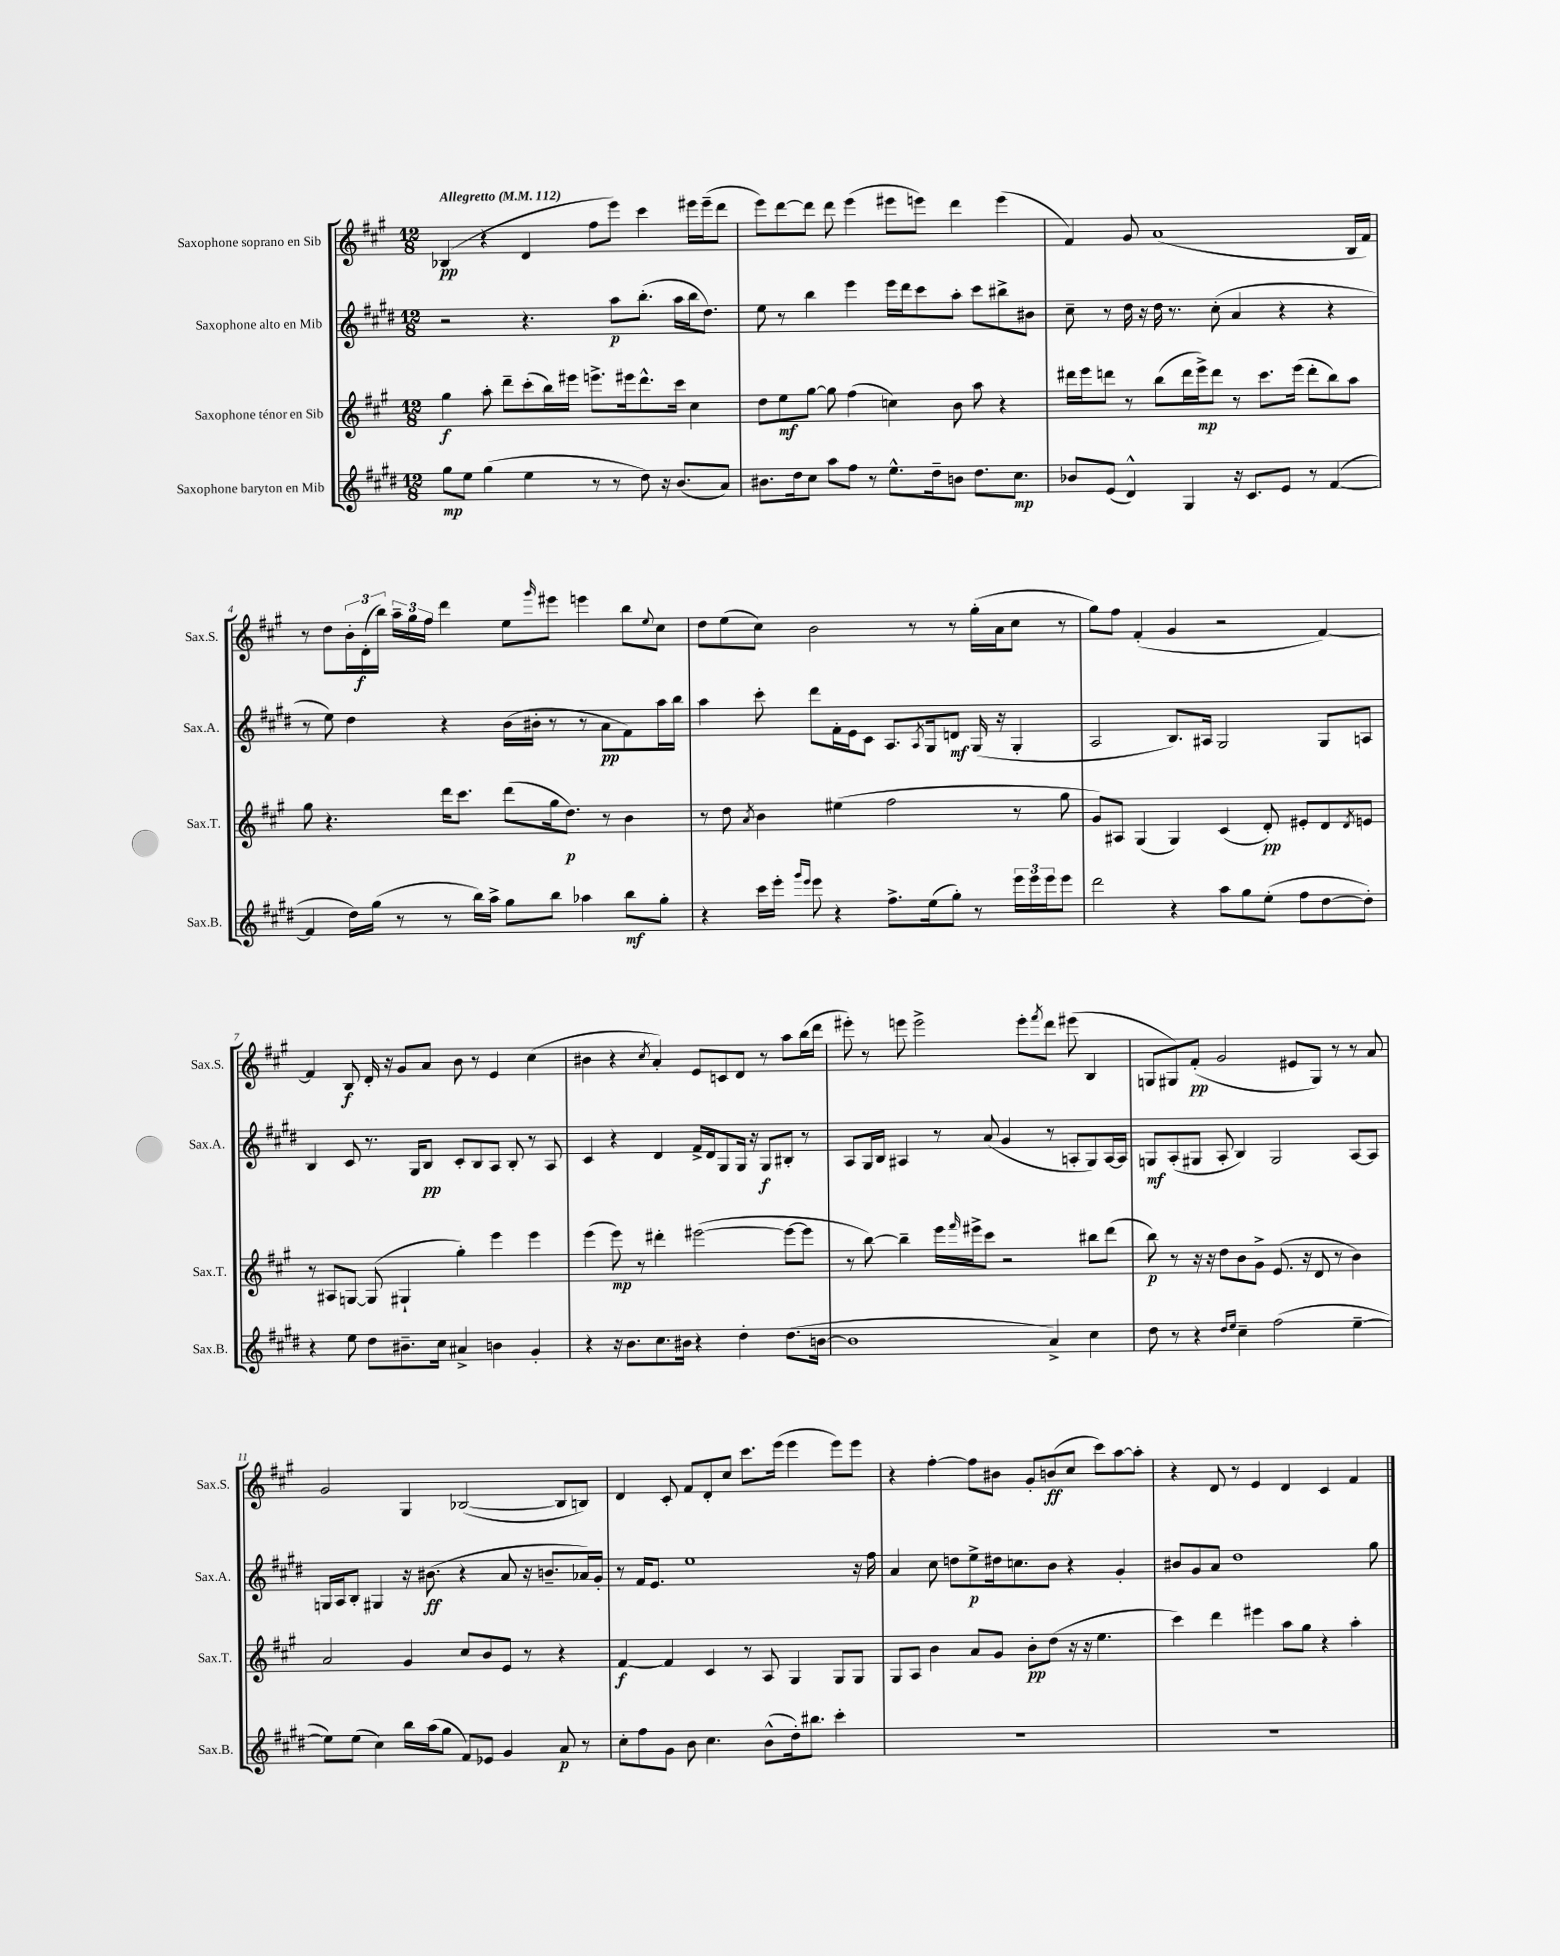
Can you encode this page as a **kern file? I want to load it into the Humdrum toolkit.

**kern	**kern	**kern	**kern
*staff4	*staff3	*staff2	*staff1
*clefG2	*clefG2	*clefG2	*clefG2
*k[f#c#g#d#]	*k[f#c#g#]	*k[f#c#g#d#]	*k[f#c#g#]
*M12/8	*M12/8	*M12/8	*M12/8
*MM112	*MM112	*MM112	*MM112
8gg#\L	4gg#\	2r	(4B-/
8ee\J	.	.	.
(4gg#\	8aa'\	.	4r
.	8ddd~\L	.	.
4ee\	(8ccc#'\	4.r	4d/
.	16bb\L)	.	.
.	16eee#\JJ	.	.
8r	8.eee^\L	.	8ff#\L
8r	.	8aa\L	8eee\J)
.	16eee#\k	.	.
8dd#\)	8.ddd^^\	(8.bb'\J	4ccc#\
16r	.	.	.
(8.b/L	16ccc#\Jk	16aa\LL	.
.	4cc#\	16bb\J	16eee#\LL
.	.	8.dd#\J)	(16eee#~\J
8a/J)	.	.	8ddd\J
=	=	=	=
8.b#\L	8dd\L	8ee\	8eee\L)
.	8ee\	8r	[8ddd\
16dd#\k	.	.	.
8cc#\J	[8gg#\J	4bb\	8ddd\]J
8aa\L	8gg#\]	.	8ddd\
8ff#\J	(4ff#\	4eee\	(4eee\
8r	.	.	.
8.ee^^\L	4cc\)	16eee\LL	8eee#\L
.	.	16ddd#\J	.
.	.	8ccc#\	8eee\J)
16dd#~\k	.	.	.
8b\J	8b\	8aa'\J	4ddd\
8.dd#\L	8aa\	8ccc#\L	.
.	4r	8bb#^\	(4eee\
8.cc#\J	.	.	.
.	.	8b#\J	.
=	=	=	=
8b-/L	16ddd#\LL	8cc#~\	4f#/)
.	16eee\J	.	.
(8e/J	8ddd\J	8r	.
4d#^^/)	8r	16dd#\	8g#/
.	.	16r	.
.	(8bb\L	16dd#\	(1a
.	.	8.r	.
4G#/	16ddd\L	.	.
.	16eee^\J)	.	.
.	8ddd\J	(8cc#'\	.
16r	8r	4a/	.
8.c#/L	.	.	.
.	8.ccc#\L	.	.
8e/J	.	4r	.
.	(16eee\Jk	.	.
8r	8ddd'\L	.	.
([4f#/	8bb\)	4r	.
.	8aa\J	.	16B/LL
.	.	.	16f#/JJ)
=	=	=	=
4f#/]	8gg#\	8r	8r
.	4.r	8ee\)	8dd\L
16dd#\LL)	.	4dd#\	24b'\L
.	.	.	(24d'\
(16gg#\JJ	.	.	.
.	.	.	24bb\JJ)
8r	.	.	24aa~\LL
.	.	.	24gg#\
.	.	.	24ff#\JJ
8r	16ddd\LK	4r	4ddd\
.	8.ccc#\J	.	.
16bb\LL)	.	.	.
16aa^\JJ	.	.	.
8gg#\L	(8ddd\L	(16b\LL	8ee\L
.	.	16b#'\JJ	.
.	.	.	16qqggg#/
8bb\J	16gg#\k	8r	8eee#\J
.	8.dd\J)	.	.
4aa-\	.	8r	4eee\
.	8r	8a\L	.
8bb\L	4b\	8f#\)	8bb\L
.	.	.	8qqee/
8gg#'\J	.	16aa\L	8cc#\J
.	.	16bb\JJ	.
=	=	=	=
4r	8r	4aa\	8dd\L
.	8dd\	.	(8ee\
.	8qa/	.	.
16ccc#\LL	4b\	8ccc#'\	8cc#\J)
16eee'\JJ	.	.	.
16qqggg#/LL	.	.	.
16qqeee/JJ	.	.	.
8eee\	.	8ddd#\L	2b\
4r	(4ee#\	16f#'\L	.
.	.	16e\J	.
.	.	8c#\J	.
8.ff#^\L	2ff#\	8.A/L	.
.	.	.	8r
.	.	8qA/	.
(16ee\k	.	16G#/k	.
8gg#'\J)	.	8d/J	8r
8r	.	(16G#/	(16gg#'\LL
.	.	16r	16a\J
24eee\LL	8r	4G#'/	8cc#\J
24eee\	.	.	.
24eee\J	.	.	.
8eee\J	8gg#\	.	8r
=	=	=	=
2ddd#\	8g#/L)	2A/	8gg#\L)
.	8A#/J	.	8ff#\J
.	(4G#/	.	(4f#'/
4r	4G#/)	8.B/L)	4g#/
.	.	16A#/Jk	.
8aa\L	(4c#/	2G#/	2r
8gg#\	.	.	.
(8ee'\J	8d'/)	.	.
8ff#\L	8e#'/L	.	.
[8dd#\	8d/	8G#/L	[4f#/)
.	8qd/	.	.
8dd#'\]J)	8e/J	8A/J	.
=	=	=	=
4r	8r	4B/	4f#/]
.	8A#/L	.	.
8ee\	[8G/J	8c#/	8B/
8dd#\L	(8G/]	8.r	16d'/
.	.	.	16r
8.b#~\	4G#`/	.	8g#/L
.	.	16G#/LK	.
.	.	8B/J	8a/J
16cc#\Jk	.	.	.
4a#^/	4gg#'\)	8c#'/L	8b\
.	.	8B/	8r
4b\	4eee\	8A/J	4e/
.	.	8B'/	.
4g#'/	4eee\	8r	(4cc#\
.	.	8A/	.
=	=	=	=
4r	(4eee\	4c#/	4b#\
16r	8eee\)	4r	4r
8.b\L	.	.	.
.	8r	.	.
.	.	.	8qcc#/
8.cc#\	4ddd#'\	4d#/	4a'/)
16b#\Jk	.	.	.
4r	([2eee#\	16f#^/LL	8e/L
.	.	16d#/J	.
.	.	8G#/	8c/
4dd#'\	.	16G#/Jk	8d/J
.	.	16r	.
.	.	8G#/L	8r
(8.dd#\L	8eee#\_L	8B#'/J	8aa\L
.	8eee#\]J	8r	(16bb\L
[16b\Jk	.	.	16ddd\JJ
=	=	=	=
1b]	8r	8A/L	8eee#'\)
.	[8bb\)	16G#/L	8r
.	.	16B/JJ	.
.	4bb~\]	4A#/	8eee\
.	.	.	2eee^\
.	16eee\LL	8r	.
.	16qqfff#/	.	.
.	16eee#^\J	.	.
.	8ccc#\J	(8a/	.
.	2r	4g#/	.
.	.	.	8eee'\L
.	.	.	8qfff#/
4a^/)	.	8r	8ddd\J
.	.	8A'/L	(8eee#\
4cc#\	8bb#\L	8G#/)	4B/
.	(8ddd\J	[16A/L	.
.	.	16A/]JJ	.
=	=	=	=
8dd#\	8bb\)	8G/L	8G/L
8r	8r	(8A'/	8G#/)
4r	16r	8G#/J	(8f#'/J
.	16r	.	.
.	8dd\L	8A'/	2g#/
16qqdd#/LL	.	.	.
16qqee/JJ	.	.	.
4cc#~\	8b\	4B/)	.
.	8g#^\J	.	.
(2ff#\	(8.e/	2G#/	.
.	.	.	8e#/L
.	16r	.	.
.	8d/	.	8G#/J)
.	8r	.	8r
[4ee~\	4b\)	[8A/L	8r
.	.	8A/]J	8a/
=	=	=	=
8ee\]L)	2a/	16G/LL	2g#/
.	.	16A/J	.
(8ee\J	.	8B'/J	.
4cc#\)	.	4G#/	.
16bb\LL	4g#/	16r	4G#/
(16aa\J	.	(8.b#\	.
8gg#\J	.	.	.
8f#/L)	8cc#/L	4r	([2B-/
8e-/J	8b/	.	.
4g#/	8e/J	8a/	.
.	8r	16r	.
.	.	8.b~/L	.
8a/	4r	.	8B-/]L
8r	.	16a-/L)	8B/J)
.	.	16g#'/JJ	.
=	=	=	=
8cc#'\L	[4f#/	8r	4d/
8ff#\	.	16f#/LK	.
.	.	8.e/J	.
8g#\J	4f#/]	.	8c#'/
8b\	.	1ee	8f#/L
4.cc#\	4c#/	.	8d'/
.	.	.	8cc#/J
.	8r	.	8.ccc#\L
(8b^^\L	8A/	.	.
.	.	.	(16eee\Jk
16dd#'\k)	4G#/	.	4eee\
8.bb#\J	.	.	.
4ccc#'\	8G#/L	.	8eee\L)
.	8G#/J	16r	8eee\J
.	.	16ff#\	.
=	=	=	=
1.r	8G#/L	4a/	4r
.	8A/J	.	.
.	4b\	8cc#\	[4ff#'\
.	.	8dd\L	.
.	8a/L	8ee^\	8ff#\]L
.	8g#/J	16dd#\k	8b#\J
.	.	8.cc\	.
.	8b'\L	.	8g#'/L
.	(8dd\J	8b\J	(8b/
.	16r	4r	8cc#/J
.	16r	.	.
.	4.ee\	.	8ccc#\L)
.	.	4g#'/	[8aa\
.	.	.	8aa'\]J
=	=	=	=
1.r	4ccc#\)	8b#/L	4r
.	.	8g#/	.
.	4ddd\	8a/J	8d/
.	.	1dd#	8r
.	4eee#\	.	4e/
.	8aa\L	.	4d/
.	8gg#\J	.	.
.	4r	.	4c#/
.	4aa'\	.	4f#/
.	.	8gg#\	.
==	==	==	==
*-	*-	*-	*-
